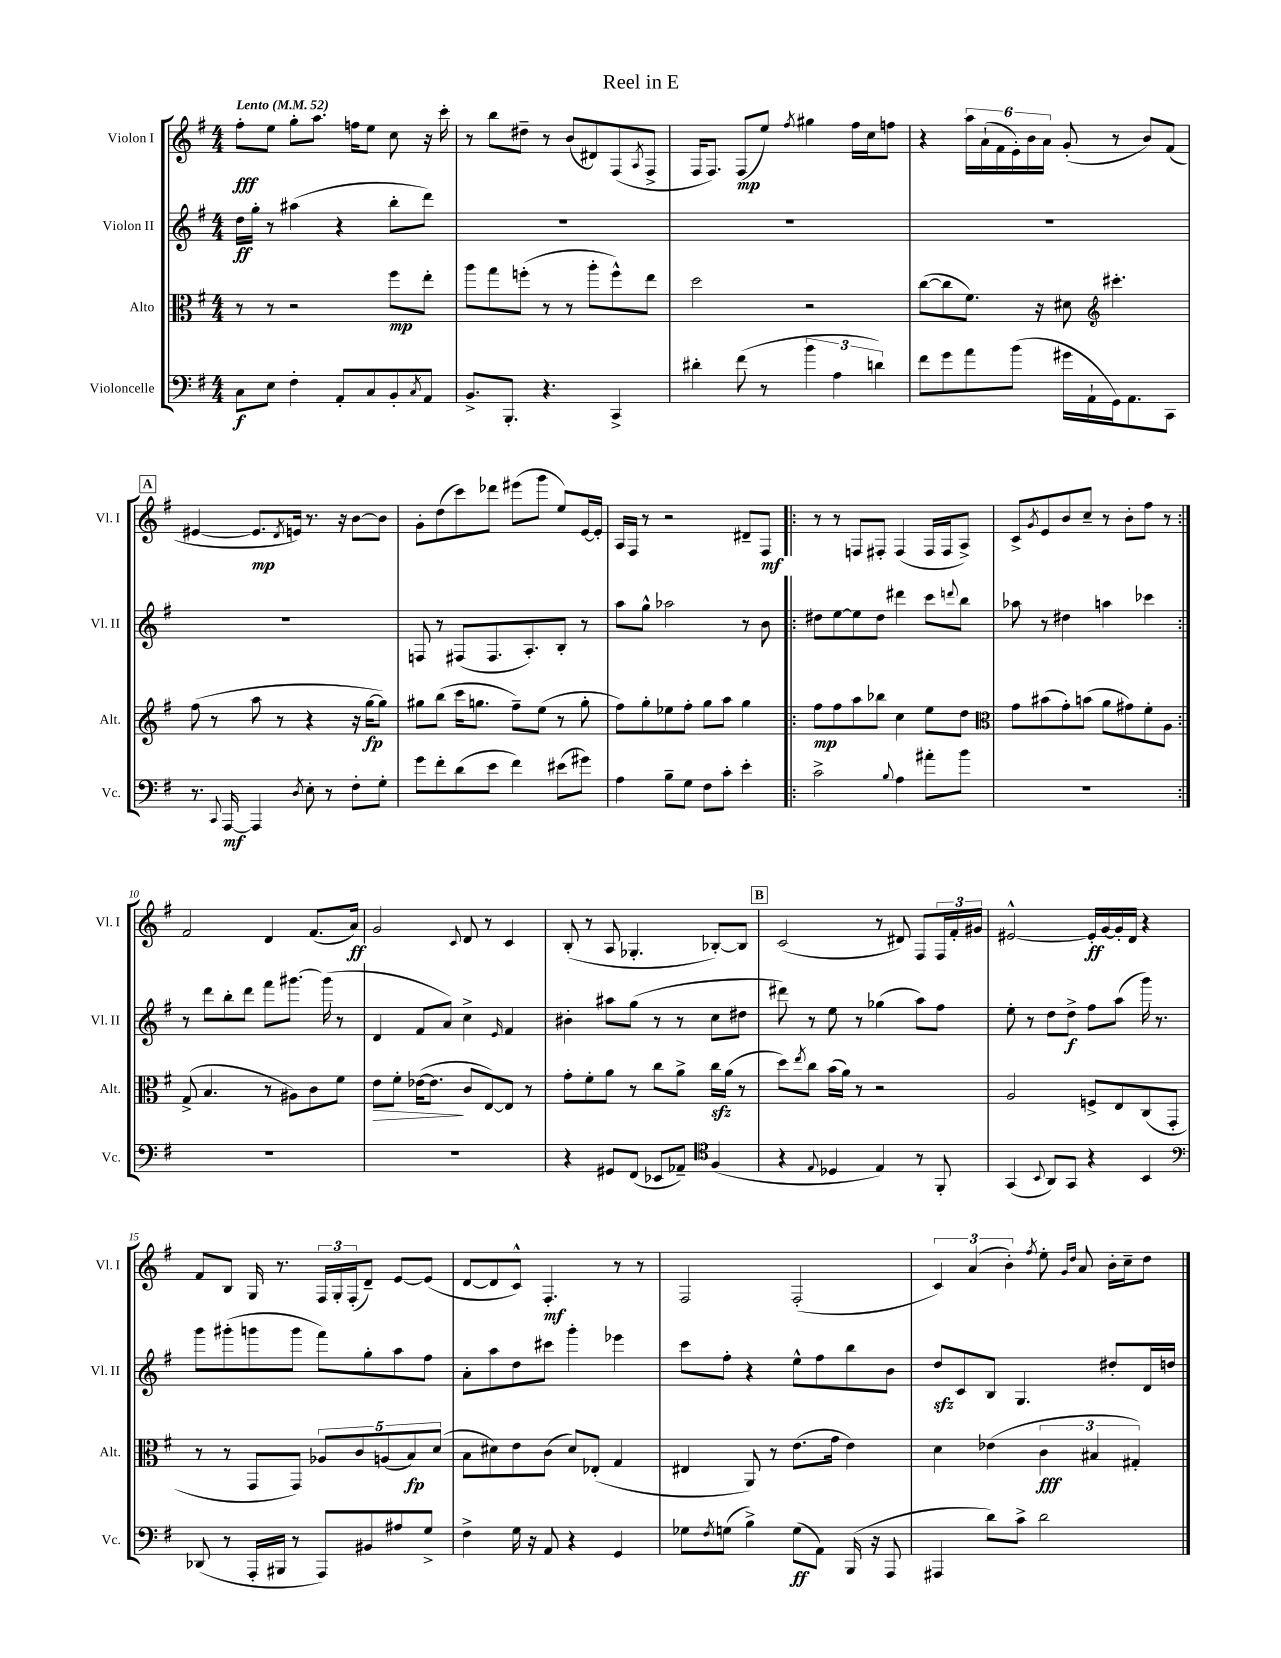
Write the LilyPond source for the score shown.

\header { title = "Reel in E" }
<<
\new StaffGroup <<
\new Staff = "s0" \with { instrumentName = "Violon I" shortInstrumentName = "Vl. I" } {
    \clef treble \key g \major \numericTimeSignature \time 4/4 \tempo "Lento" 4 = 52
    fis''8-.\fff e''8 g''8-. a''8. f''16 e''8 c''8 r16 c'''16-. |
    r8 b''8 dis''8-- r8 b'8( dis'8) fis8( \acciaccatura { a8 } fis8-> |
    fis16 fis8.) fis8\mp( e''8) \acciaccatura { fis''8 } gis''4 fis''16 c''16 f''8 |
    r4 \tuplet 6/4 { a''16 a'16-!( fis'16 e'16-.) b'16 a'16 } g'8-.( r8 b'8) fis'8( |
    \mark \markup { \box "A" } eis'4~ eis'8.\mp \acciaccatura { d'8 } e'16) r8. r16 b'8~ b'8 |
    g'8-. d''8( c'''8) des'''8 eis'''8( g'''8 e''8) e'16~ e'16-. |
    a16 fis16 r8 r2 dis'8-- fis8\mf |
    \repeat volta 2 { r8 r8 f8 fis8-. fis4( fis16 fis16 a8->) |
    c'8-> \acciaccatura { g'8 } e'8 b'8 c''8-- r8 b'8-. fis''8 r8 | }
    fis'2 d'4 fis'8.( a'16\ff) |
    g'2 \appoggiatura { c'8 } d'8 r8 c'4 |
    b8-.( r8 a8 ges4.-. bes8~-.) bes8 |
    \mark \markup { \box "B" } c'2( r8 dis'8) fis8 \tuplet 3/2 { fis16 fis'16-. gis'16 } |
    eis'2~-^ eis'16-.\ff g'16~ g'16-. d'16 r4 |
    fis'8 b8 g16 r8. \tuplet 3/2 { fis16 g16-. fis16-.( } d'8--) e'8~ e'8( |
    d'8~ d'8 c'8-^) fis4.-.\mf r8 r8 |
    fis2 fis2-.( |
    \tuplet 3/2 { c'4) a'4( b'4-.) } \acciaccatura { fis''8 } e''8-. \grace { g'16 d''16 } a'8 b'16-. c''16-- d''8 \bar "|." |
}
\new Staff = "s1" \with { instrumentName = "Violon II" shortInstrumentName = "Vl. II" } {
    \clef treble \key g \major \numericTimeSignature \time 4/4
    d''16\ff g''16-. r8 ais''4( r4 b''8-. d'''8) |
    R1 |
    R1 |
    R1 |
    \mark \markup { \box "A" } R1 |
    f8 r8 fis8( fis8. a8.-.) b8-. r8 |
    a''8 g''8-^ aes''2 r8 b'8 |
    \repeat volta 2 { dis''8 e''8~ e''8 dis''8 dis'''4 c'''8 \appoggiatura { d'''8 } b''8 |
    aes''8 r8 dis''4 a''4 ces'''4 | }
    r8 d'''8 b''8-. d'''8 fis'''8 gis'''8.~ gis'''16( r8 |
    d'4 fis'8 a'8) c''4-> \grace { e'16 } fis'4 |
    bis'4-. ais''8 g''8( r8 r8 c''8 dis''8 |
    \mark \markup { \box "B" } dis'''8) r8 e''8 r8 ges''4( a''8) fis''8 |
    e''8-. r8 d''8 d''8->\f fis''8 a''8( g'''16) r8. |
    g'''8 gis'''8-.( g'''8 g'''8 fis'''8) g''8-. a''8 fis''8 |
    a'8-. a''8 d''8 cis'''8 g'''4-. ees'''4 |
    c'''8 fis''8-. r4 e''8-^ fis''8 b''8 b'8 |
    d''8\sfz c'8 b8 g4. dis''8-. d'16 d''16 \bar "|." |
}
\new Staff = "s2" \with { instrumentName = "Alto" shortInstrumentName = "Alt." } {
    \clef alto \key g \major \numericTimeSignature \time 4/4
    r8 r8 r2 fis''8\mp e''8-. |
    a''8 g''8 f''8-.( r8 r8 a''8-. f''8-^) e''8 |
    d''2 r2 |
    c''8~( c''8 fis'8.) r16 dis'8 \clef treble cis'''4.-. |
    \mark \markup { \box "A" } fis''8( r8 a''8 r8 r4 r16 g''16~\fp g''8) |
    gis''8 b''8( c'''16 g''8. fis''8--) e''8( r8 g''8-. |
    fis''8) g''8-. ees''8 fis''8-. g''8 a''8 g''4 |
    \repeat volta 2 { fis''8\mp fis''8 a''8 bes''8 c''4 e''8 d''8 |
    \clef alto g'8 bis'8( g'8-.) b'8( a'8 gis'8) fis'8-. a8 | }
    g8->( b4. r8 ais8) c'8 fis'8 |
    e'8\> fis'8-. ees'16~( ees'8.\! c'8 e8~) e8 r8 |
    g'8-. fis'8-. a'8 r8 c''8 a'8-> c''16\sfz a'16( r8 |
    \mark \markup { \box "B" } d''8) \acciaccatura { e''8 } c''8 b'16( a'16) r8 r2 |
    a2 f8-> e8 c8( g,8-. |
    r8 r8 g,8 g,8) \tuplet 5/4 { aes8 c'8 a8( b8\fp) d'8( } |
    b8 dis'8) e'8 c'8( dis'8) ees8-.( g4 |
    eis4 a,8) r8 e'8.( g'16 e'4) |
    d'4 ees'4( \tuplet 3/2 { c'4\fff bis4 gis4-.) } \bar "|." |
}
\new Staff = "s3" \with { instrumentName = "Violoncelle" shortInstrumentName = "Vc." } {
    \clef bass \key g \major \numericTimeSignature \time 4/4
    c8\f e8 fis4-. a,8-. c8 b,8-. \acciaccatura { c8 } a,8 |
    b,8.-> b,,8.-. r4. c,4-> |
    dis'4-. fis'8( r8 \tuplet 3/2 { b'4 a4 d'4) } |
    fis'8 g'8 a'8 b'8( gis'16 a,16-! g,16) a,8. c,8 |
    \mark \markup { \box "A" } r8. \appoggiatura { c,8 } a,,16~\mf a,,4 \acciaccatura { d8 } e8-. r8 fis8-. g8-. |
    g'8 fis'8-. d'8( e'8 fis'4) eis'8( gis'8) |
    a4 b8-- g8 fis8 c'8-. e'4-. |
    \repeat volta 2 { c'2-> \appoggiatura { b8 } a4 ais'8-. b'8 |
    R1 | }
    R1 |
    R1 |
    r4 gis,8 fis,8( ees,8 aes,8--) \clef tenor fis4( |
    \mark \markup { \box "B" } r4 \appoggiatura { e8 } des4 e4) r8 fis,8-. |
    g,4( \appoggiatura { b,8 } a,8) g,8 r4 b,4 |
    \clef bass des,8( r8 a,,16-. bis,,16 r8 a,,8) bis,8 ais8 g8-> |
    fis4-> g16 r16 a,8 r4 g,4 |
    ges8 \acciaccatura { fis8 } g8( b4->) g8\ff( a,8) b,,16( r16 a,,8 |
    ais,,4 d'8) c'8-> d'2 \bar "|." |
}
>>
>>
